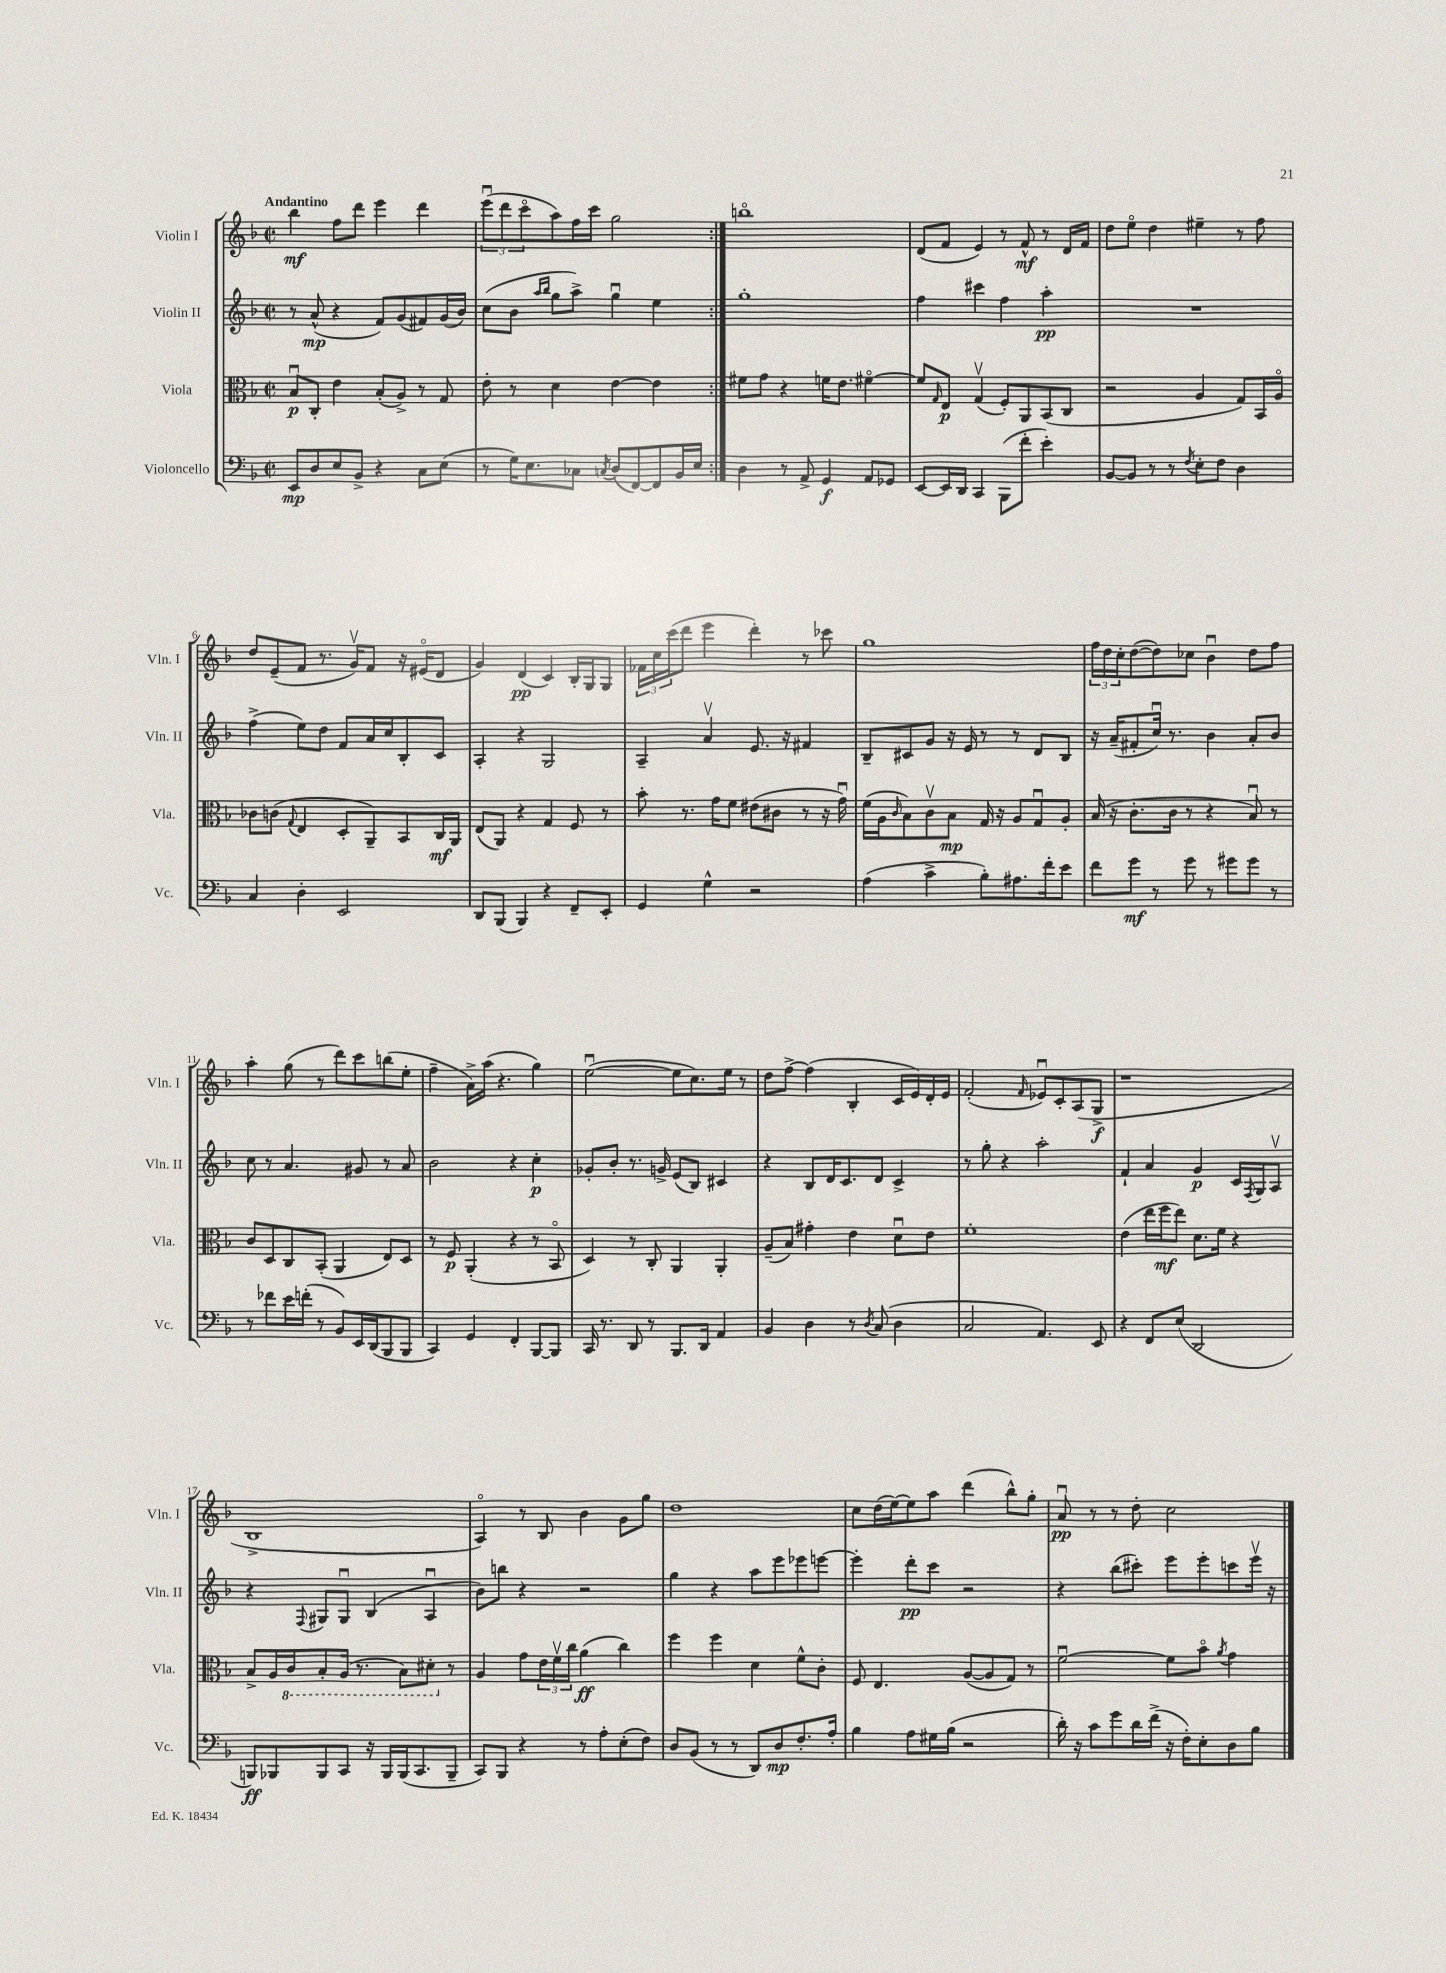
<<
\new StaffGroup <<
\new Staff = "s0" \with { instrumentName = "Violin I" shortInstrumentName = "Vln. I" } {
    \clef treble \key f \major \defaultTimeSignature \time 2/2 \tempo "Andantino"
    \repeat volta 2 { bes''4\mf f''8 d'''8 e'''4 d'''4 |
    \tuplet 3/2 { e'''8\downbow( d'''8 c'''8\flageolet } a''8) f''16 c'''16 g''2 | }
    b''1\flageolet |
    d'8( f'8 e'4) r8 f'8-^\mf r8 d'16 f'16 |
    d''8 e''8\flageolet d''4 eis''4-- r8 f''8 |
    d''8 e'8--( f'8 r8. g'16\upbow) f'8 r16 eis'16\flageolet( d'8 |
    g'4) d'4\pp( c'4) bes16-. g16 g8 |
    \tuplet 3/2 { fes'16 c''16 c'''16( } d'''8 e'''4 d'''4-.) r8 ces'''8 |
    g''1 |
    \tuplet 3/2 { f''16 d''16 c''16-. } d''8~( d''8) ces''8 bes'4\downbow d''8 f''8 |
    a''4-. g''8( r8 d'''8) c'''8 b''8( e''8-. |
    f''4-- a'16->) a''16( r4. g''4) |
    e''2~\downbow( e''8 c''8.) e''16 r8 |
    d''8 f''8~-> f''4( bes4-. c'16 e'16) d'16-. e'16 |
    f'2-.( \grace { f'16 } ees'8\downbow) c'8-. a8( g8->\f |
    r1 |
    bes1-> |
    a4\flageolet) r8 bes8 bes'4 g'8 g''8 |
    d''1 |
    c''8 d''16( e''16~) e''8 a''8 d'''4( bes''8-^) g''8-. |
    a'8\downbow\pp r8 r8 d''8-. c''2 \bar "|." |
}
\new Staff = "s1" \with { instrumentName = "Violin II" shortInstrumentName = "Vln. II" } {
    \clef treble \key f \major \defaultTimeSignature \time 2/2
    \repeat volta 2 { r8 a'8-^\mp( r4 f'8) g'8( fis'8) g'16( bes'16) |
    c''8( bes'8 \grace { a''16 bes''16 } g''8 a''8->) g''4\downbow e''4 | }
    g''1-. |
    f''4 cis'''4 f''4 a''4-.\pp |
    R1 |
    f''4->( e''8) d''8 f'8 a'16 c''16 bes8-. c'8 |
    a4-. r4 g2 |
    a4-- a'4\upbow e'8. r16 fis'4 |
    bes8-- cis'8 g'8 r16 e'16 r8 r8 d'8 bes8 |
    r16 a'16--( fis'8-. c''16\downbow) r8. bes'4 a'8-. bes'8 |
    c''8 r8 a'4. gis'8 r8 a'8 |
    bes'2 r4 c''4-.\p |
    ges'8-. bes'8-. r8. g'16-> e'8( bes8) cis'4 |
    r4 bes8 d'16 c'8. d'8 c'4-> |
    r8 g''8-. r4 a''2-. |
    f'4-! a'4 g'4\p c'16 \acciaccatura { f8 } g16 a8\upbow |
    r4 \appoggiatura { f8 } gis8 gis8\downbow bes4( a4\downbow |
    bes'8) b''8 r4 r2 |
    g''4 r4 a''8 e'''8 ees'''8 e'''8~ |
    e'''4-. d'''8-.\pp c'''8 r2 |
    r4 bes''8( cis'''8-.) e'''8 e'''8-. c'''8 e'''16\upbow r16 \bar "|." |
}
\new Staff = "s2" \with { instrumentName = "Viola" shortInstrumentName = "Vla." } {
    \clef alto \key f \major \defaultTimeSignature \time 2/2
    \repeat volta 2 { bes8\downbow\p c8-. e'4 bes8-.( a8->) r8 g8 |
    e'8-. r8 d'4 e'4~ e'4 | }
    fis'8 g'8 r4 f'16 e'8. fis'4~\flageolet |
    fis'8 \grace { g16 } e8\p g4\upbow( f8-.) a,8 bes,8( c8 |
    r2 a4 g8) bes,16 a16\flageolet |
    ces'8 c'8( \appoggiatura { g8 } e4 d8-. a,8--) bes,8 c16\mf a,16 |
    e8( a,8) r4 g4 f8 r8 |
    bes'8-. r8. g'16 f'8 eis'8( cis'8 r8 r16 g'16\downbow) |
    f'16( a16 \grace { c'16 } bes8) c'8\upbow bes8\mp g16 r16 a8 g8\downbow a8-. |
    bes16( r16 c'8.-. c'16 r8 r4 bes8\downbow) r8 |
    c'8 d8 c8 bes,8-.( a,4 e8) d8 |
    r8 f8\p a,4-.( r4 r8 bes,8\flageolet |
    d4) r8 c8-. a,4 a,4-. |
    a8--( bes8) gis'4-. e'4 d'8\downbow e'8 |
    f'1-. |
    e'4( e''16 f''16\mf e''8) d'8. f'16 r4 |
    bes8-> a16 \ottava #-1 c16 bes,8-. a,16( r8. bes,8) dis8-. \ottava #0 r8 |
    a4 g'8 \tuplet 3/2 { e'16 f'16\upbow c''16 } a'4\ff( c''4) |
    f''4 f''4 d'4 f'8-^ c'8-. |
    f8 e4. a8~( a8 g8) r8 |
    f'2~\downbow f'8 bes'8\flageolet \acciaccatura { a'8 } g'4 \bar "|." |
}
\new Staff = "s3" \with { instrumentName = "Violoncello" shortInstrumentName = "Vc." } {
    \clef bass \key f \major \defaultTimeSignature \time 2/2
    \repeat volta 2 { e,8\mp d8 e8 bes,8-> r4 c8 e8( |
    r8 g16) e8. ces8 \acciaccatura { c8 } d8( f,8~) f,8 bes,16 e16 | }
    d4 r8 a,8-> g,4\f a,8 ges,8 |
    e,8~ e,16 d,16 c,4 bes,,8( f'8-. e'4-.) |
    bes,8~ bes,8 r8 r8 \acciaccatura { f8 } e8-. f8 d4 |
    c4 d4-. e,2 |
    d,8 bes,,8( bes,,4) r4 f,8-- e,8-. |
    g,4 g4-^ r2 |
    a4( c'4-> bes8-.) ais8. f'16-. e'8 |
    f'8 g'8\mf r8 g'8 r8 gis'8 gis'8 r8 |
    r8 fes'8 e'16 f'16-.( r8 bes,8) e,16 d,16( bes,,8 bes,,8 |
    c,4) g,4 f,4-. bes,,8~ bes,,8 |
    c,16 r8. d,8 r8 bes,,8. d,16 a,4 |
    bes,4 d4 r8 \acciaccatura { d8 } c8( d4 |
    c2 a,4.) e,8 |
    r4 f,8 e8( d,2 |
    b,,8\ff) bes,,8 bes,,8 c,8 r16 bes,,16 bes,,16( c,8. bes,,8-- |
    c,8) bes,,8 r4 r8 a8-. e8-.( f8) |
    d8 bes,8( r8 r8 d,8) d8\mp f8.-. a16-. |
    bes4 a8 gis16 bes16( r2 |
    d'16-.) r16 c'8 g'8 d'16 f'16->( r16 f16-.) e8-. d8 bes8 \bar "|." |
}
>>
>>
